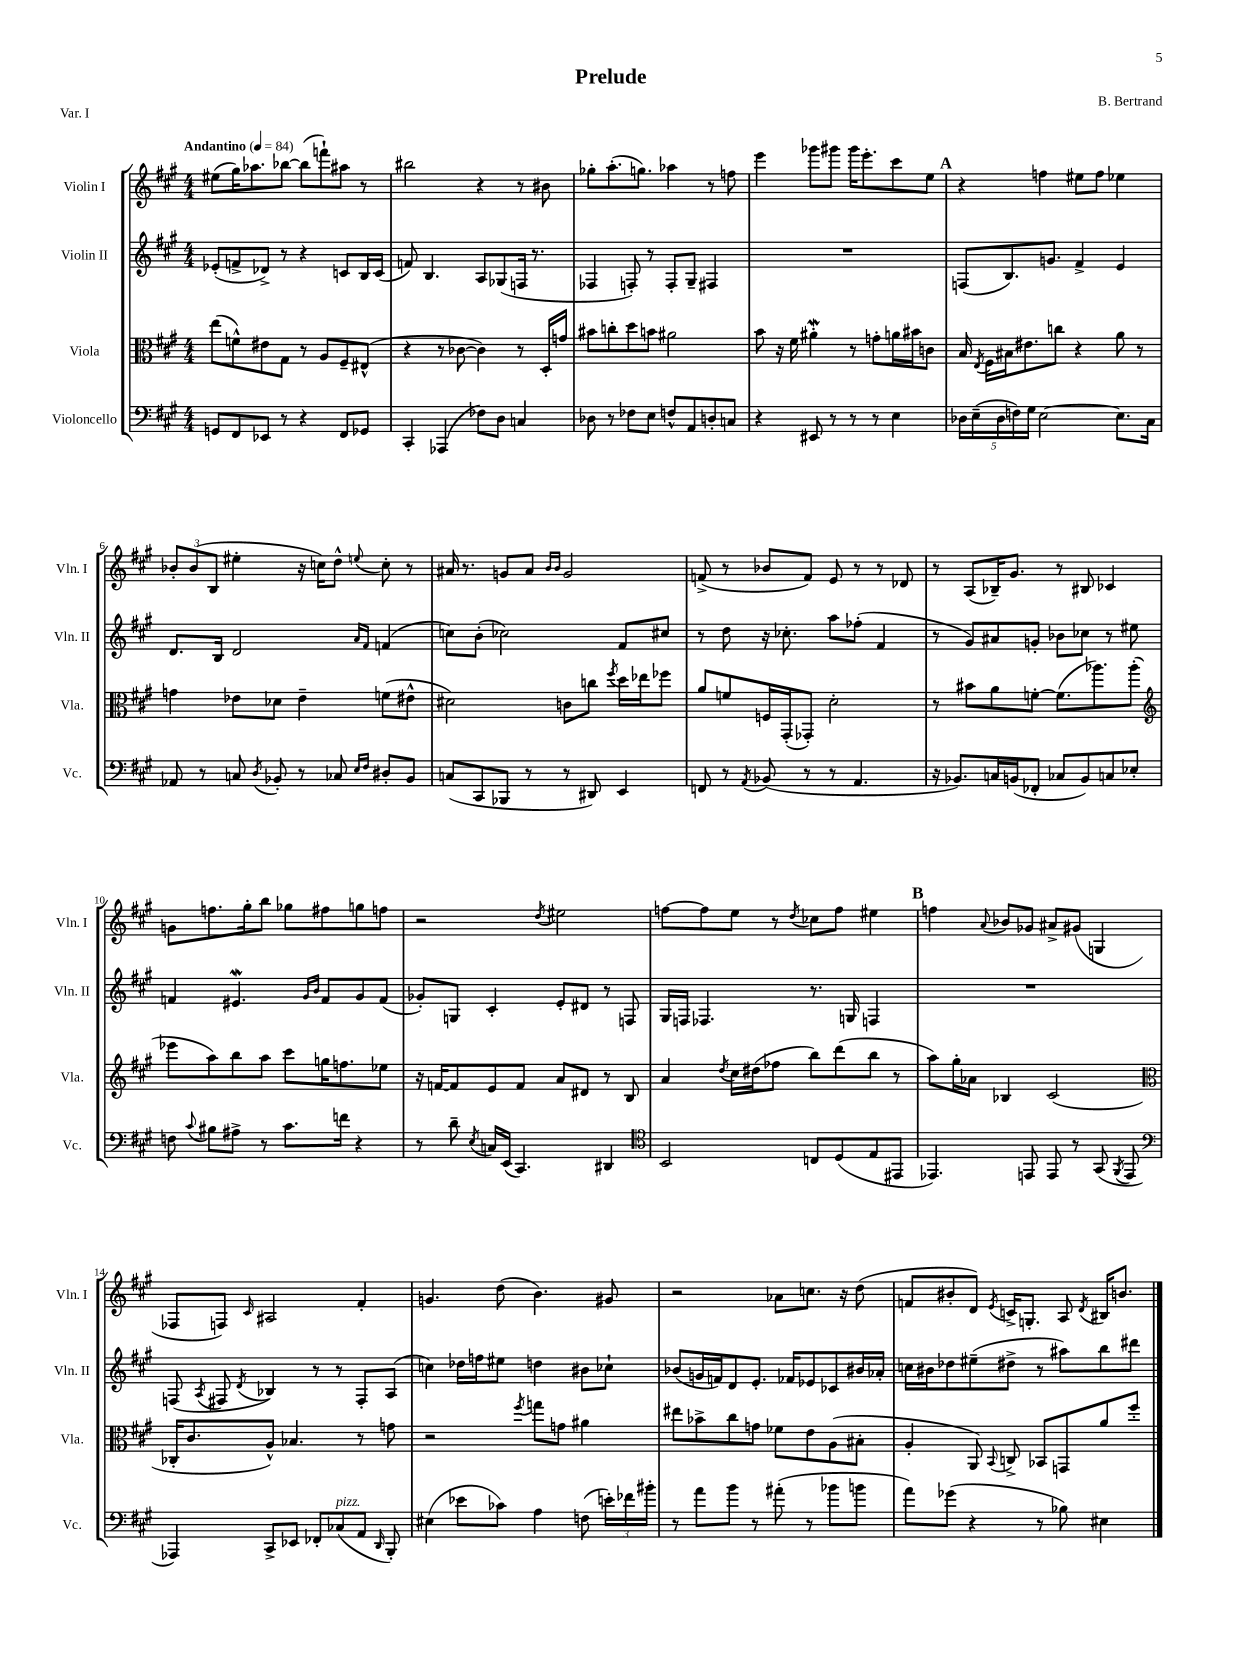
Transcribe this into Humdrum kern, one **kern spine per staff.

**kern	**kern	**kern	**kern
*part4	*part3	*part2	*part1
*staff4	*staff3	*staff2	*staff1
*I"Violoncello	*I"Viola	*I"Violin II	*I"Violin I
*I'Vc.	*I'Vla.	*I'Vln. II	*I'Vln. I
*clefF4	*clefC3	*clefG2	*clefG2
*k[f#c#g#]	*k[f#c#g#]	*k[f#c#g#]	*k[f#c#g#]
*M4/4	*M4/4	*M4/4	*M4/4
*MM84	*MM84	*MM84	*MM84
=1	=1	=1	=1
!	!	!	!LO:TX:a:B:t=Andantino
8GGn/L	(8ee\L	(8e-X'/L	(8ee#X\L
8FF#/	8fn^^\)	8fn^/	16gg#\K)
.	.	.	8.aa-X\
8EE-X/J	8e#X\	8d-X^/J)	.
8r	8G#\J	8r	[8bb-X\J
4r	8r	4r	(8bb-\L]
.	8A/L	.	8fffn`\)
8FF#/L	8F#~/	8cn/L	8aa#X\J
8GG-X/J	(8E#X^^/J	16B/L	8r
.	.	(16c/JJ	.
=2	=2	=2	=2
4CC#'/	4r	8fn/)	2bb#X\
.	.	4.B/	.
(4AAA-X/	8r	.	.
.	[8c-X\	.	.
8F-X\L)	4c-\])	8A/L	4r
8D\J	.	(8G-X/	.
4Cn/	8r	16Fn/Jk	8r
.	.	8.r	.
.	16D'/LL	.	8b#X\
.	16gn/JJ	.	.
=3	=3	=3	=3
8D-X\	8b#X\L	4F-X/	8gg-X'\L
8r	8ccn'\	.	(8.aa'\
8F-X\L	8dd\	8Fn'/)	.
.	.	.	8.ggn\J)
8E\J	8bn\J	8r	.
8Fn^^/L	2a#X\	8F'/L	4aa-X\
8AA/	.	8G#~/J	.
8Dn'/	.	4F#X/	8r
8Cn/J	.	.	8ffn\
=4	=4	=4	=4
4r	8b\	1r	4eee\
.	16r	.	.
.	16f#\	.	.
8EE#X/	4a#XW'\	.	8ggg-X\L
8r	.	.	8ggg#X\J
8r	8r	.	16ggg#\KL
.	.	.	8.eee'\
8r	8gn'\L	.	.
4E\	16an\L	.	8ccc#\
.	16b#X\J	.	.
.	8cn\J	.	8ee\J
!!LO:REH:place=s1:t=A
=5	=5	=5	=5
20D-X\LL	16B/	(8Fn/L	4r
(20E~\	.	.	.
.	8qE/	.	.
.	16F#\LL	.	.
20D-\	.	.	.
.	16B#X\J	8.B/)	.
20Fn\)	.	.	.
.	8.e#X\	.	.
20G#\JJ	.	.	.
[2E\	.	.	4ffn\
.	.	8.gn/J	.
.	8ccn\J	.	.
.	4r	4f#^/	8ee#X\L
.	.	.	8ff\J
8.E\L]	8a\	4e/	4ee-X\
.	8r	.	.
16C#\Jk	.	.	.
!!LO:LB:g=z
=6	=6	=6	=6
8AA-X/	4gn\	8.d/L	12b-X'/L
.	.	.	(12b-/
8r	.	.	.
.	.	.	12B/J
.	.	16B/Jk	.
8Cn/	8e-X\L	2d/	4ee#X'\
8qD/	.	.	.
8BB-X'/	8d-X\J	.	.
8r	4e-~\	.	16r
.	.	.	16ccn\KL)
8C-X/	.	.	8dd^^\J
16qqE/LL	.	16qqa/LL	.
16qqF#/JJ	.	16qqf#/JJ	8qqeen/
8D#X'/L	(8fn\L	(4fn/	8cc'\
8BB-/J	8e#X^^\J	.	8r
=7	=7	=7	=7
(8Cn/L	2d#X\)	8ccn\L)	16a#X/
.	.	.	8.r
8CC#/	.	(8b'\J	.
8BBB-X/J	.	2cc-X\)	8gn/L
8r	.	.	8a#/J
.	.	.	16qqb/LL
.	.	.	16qqb/JJ
8r	8cn\L	.	2g/
8DD#X/)	8ccn\J	.	.
.	8qff#/	.	.
4EE/	16dd\LL	8f#/L	.
.	16ee-X\J	.	.
.	8ff-X\J	8cc#X/J	.
=8	=8	=8	=8
8FFn/	8a/L	8r	(8fn^/
8r	8fn/	8dd\	8r
8qAA/	.	.	.
(8BB-X/	16Fn/L	16r	8b-X/L
.	(16GG#'/J	8.cc-X'\	.
8r	8GG-X'/J)	.	8f/J)
8r	2d'\	8aa\L	8e/
4.AA/	.	(8ff-X'\J	8r
.	.	4f#/	8r
.	.	.	8d-X/
=9	=9	=9	=9
16r	8r	8r	8r
8.BB-X/L)	.	.	.
.	8b#X\L	8g#/L)	(8A/L
16Cn/L	8a\	8a#X/	16B-X~/K)
(16BBn/J	.	.	8.g#/J
8FF-X'/J	[8fn'\J	8gn'/J	.
8C-X/L	(8.f\L]	8b-X\L	8r
8BB/)	.	8cc-X\J	8B#X/
.	8.aa-X\)	.	.
8Cn/	.	8r	4c-X/
8E-X'/J	(8aa-'\J	8ee#X\	.
!!LO:LB:g=z
=10	=10	=10	=10
*	*clefG2	*	*
8Fn\	8eee-X\L	4fn/	8gn\L
8qqc#/	.	.	.
8B#X\L	8aa\)	.	8.ffn\
8A#X^\J	8bb\	4.e#XW/	.
.	.	.	16gg#'\k
8r	8aa\J	.	8bb\J
8.c#\L	8ccc#\L	.	8gg-X\L
.	.	16qqg#/LL	.
.	.	16qqb/JJ	.
.	16ggn\K	8f/L	8ff#X\
16fn\Jk	8.ffn\	.	.
4r	.	8g#/	8ggn\
.	8ee-X\J	(8f/J	8ffn\J
=11	=11	=11	=11
8r	16r	8g-X'/L)	2r
.	[16fn/KL	.	.
8d~\	8f/]	8Gn/J	.
8qE/	.	.	.
16Cn/LL	8e/	4c#'/	.
(16EE/JJ	.	.	.
4.CC#/)	8f/J	.	.
.	.	.	8qdd/
.	8a/L	8e'/L	2ee#X\
.	8d#X/J	8d#X/J	.
4DD#X/	8r	8r	.
.	8B/	8Fn/	.
=12	=12	=12	=12
*clefC4	*	*	*
2BB/	4a/	16G#/LL	[8ffn\L
.	.	16Fn/JJ	.
.	.	4.F-X/	8ff\]
.	8qdd/	.	.
.	16cc#\LL	.	8ee\J
.	(16dd#X\J	.	.
.	8ff-X\J	.	8r
.	.	.	8qdd/
8Cn/L	8bb\L)	8.r	8cc-X\L
(8D/	(8ddd\	.	8ff\J
.	.	16Gn/	.
8E/	8bb\J	4Fn/	4ee#X\
8EE#X/J	8r	.	.
!!LO:REH:place=s1:t=B
=13	=13	=13	=13
4.EE-X/)	8aa\L)	1r	4ffn\
.	16gg#'\L	.	.
.	16a-X\JJ	.	.
.	.	.	8qqa/
.	4B-X/	.	8b-X/L
8EEn/	.	.	8g-X/J
8EE/	(2c#/	.	8a#X^/L
8r	.	.	(8g#X/J
(8GG#/	.	.	4Gn/
8qFF#/	.	.	.
8EE/	.	.	.
!!LO:LB:g=z
=14	=14	=14	=14
*clefF4	*clefC3	*	*
4AAA-X/)	16C-X'/KL	(8Fn/	8F-X/L
.	8.c#/	.	.
.	.	8qA/	.
.	.	8F#X/	8Fn/J)
.	.	8qd/	16qqc#/
8CC#^/L	8A^^/J)	4B-X/)	2A#X/
8EE-X/J	4.B-X/	.	.
8FF-X'/L	.	8r	.
!LO:TX:a:i:t=pizz.	!	!	!
(8C-X/	.	8r	.
8AA/J	8r	8F#'/L	4f#'/
16qqDD/	.	.	.
8BBB'/)	8gn\	(8A/J	.
=15	=15	=15	=15
(4E#X\	2r	4ccn\)	4.gn/
8e-X\L	.	16dd-X\LL	.
.	.	16ffn\J	.
8c-X\J)	.	8ee#X\J	(8dd\
.	8qff#/	.	.
4A\	8ggn\L	4ddn\	4.b\)
.	8gn\J	.	.
(8Fn\	4a#X\	8b#X\L	.
24en'\LL)	.	8cc-X`\J	8g#X/
24f-X\	.	.	.
24b#X'\JJ	.	.	.
=16	=16	=16	=16
8r	8ee#X\L	(8b-X/L	2r
8a\L	8b-X^\	16gn/L	.
.	.	16fn/J)	.
8b\J	8cc#\	8d/	.
8r	8gn\J	8.e'/J	.
(8a#X'\	8f-X\L	.	8a-X\L
.	.	16f-X/KL	.
8r	8e\	8e-X/	8.ccn\J
8b-X\L	(8A\	8c-X/	.
.	.	.	16r
8bn\J	8B#X'\J	16b#X/L	(8dd\
.	.	16a-X'/JJ	.
=17	=17	=17	=17
8a\L)	4A'/	16ccn\LL	8fn/L
.	.	16b#X\J	.
(8g-X\J	.	8dd-X\	8b#X'/
4r	8AA/)	(8ee#X~\	8d/J)
.	8qqBB/	.	8qe/
.	8Cn^/	8dd#X^\J	16cn^/KL
.	.	.	8.Gn'/J
8r	8BB-X/L	8r	.
8B-X\)	8GGn/	8aa#X\L)	8A/
.	.	.	8qd/
4E#X\	8a/	8bb\	16B#X/KL
.	.	.	8.bn/J
.	8ff#'/J	8ddd#X\J	.
==	==	==	==
*-	*-	*-	*-
